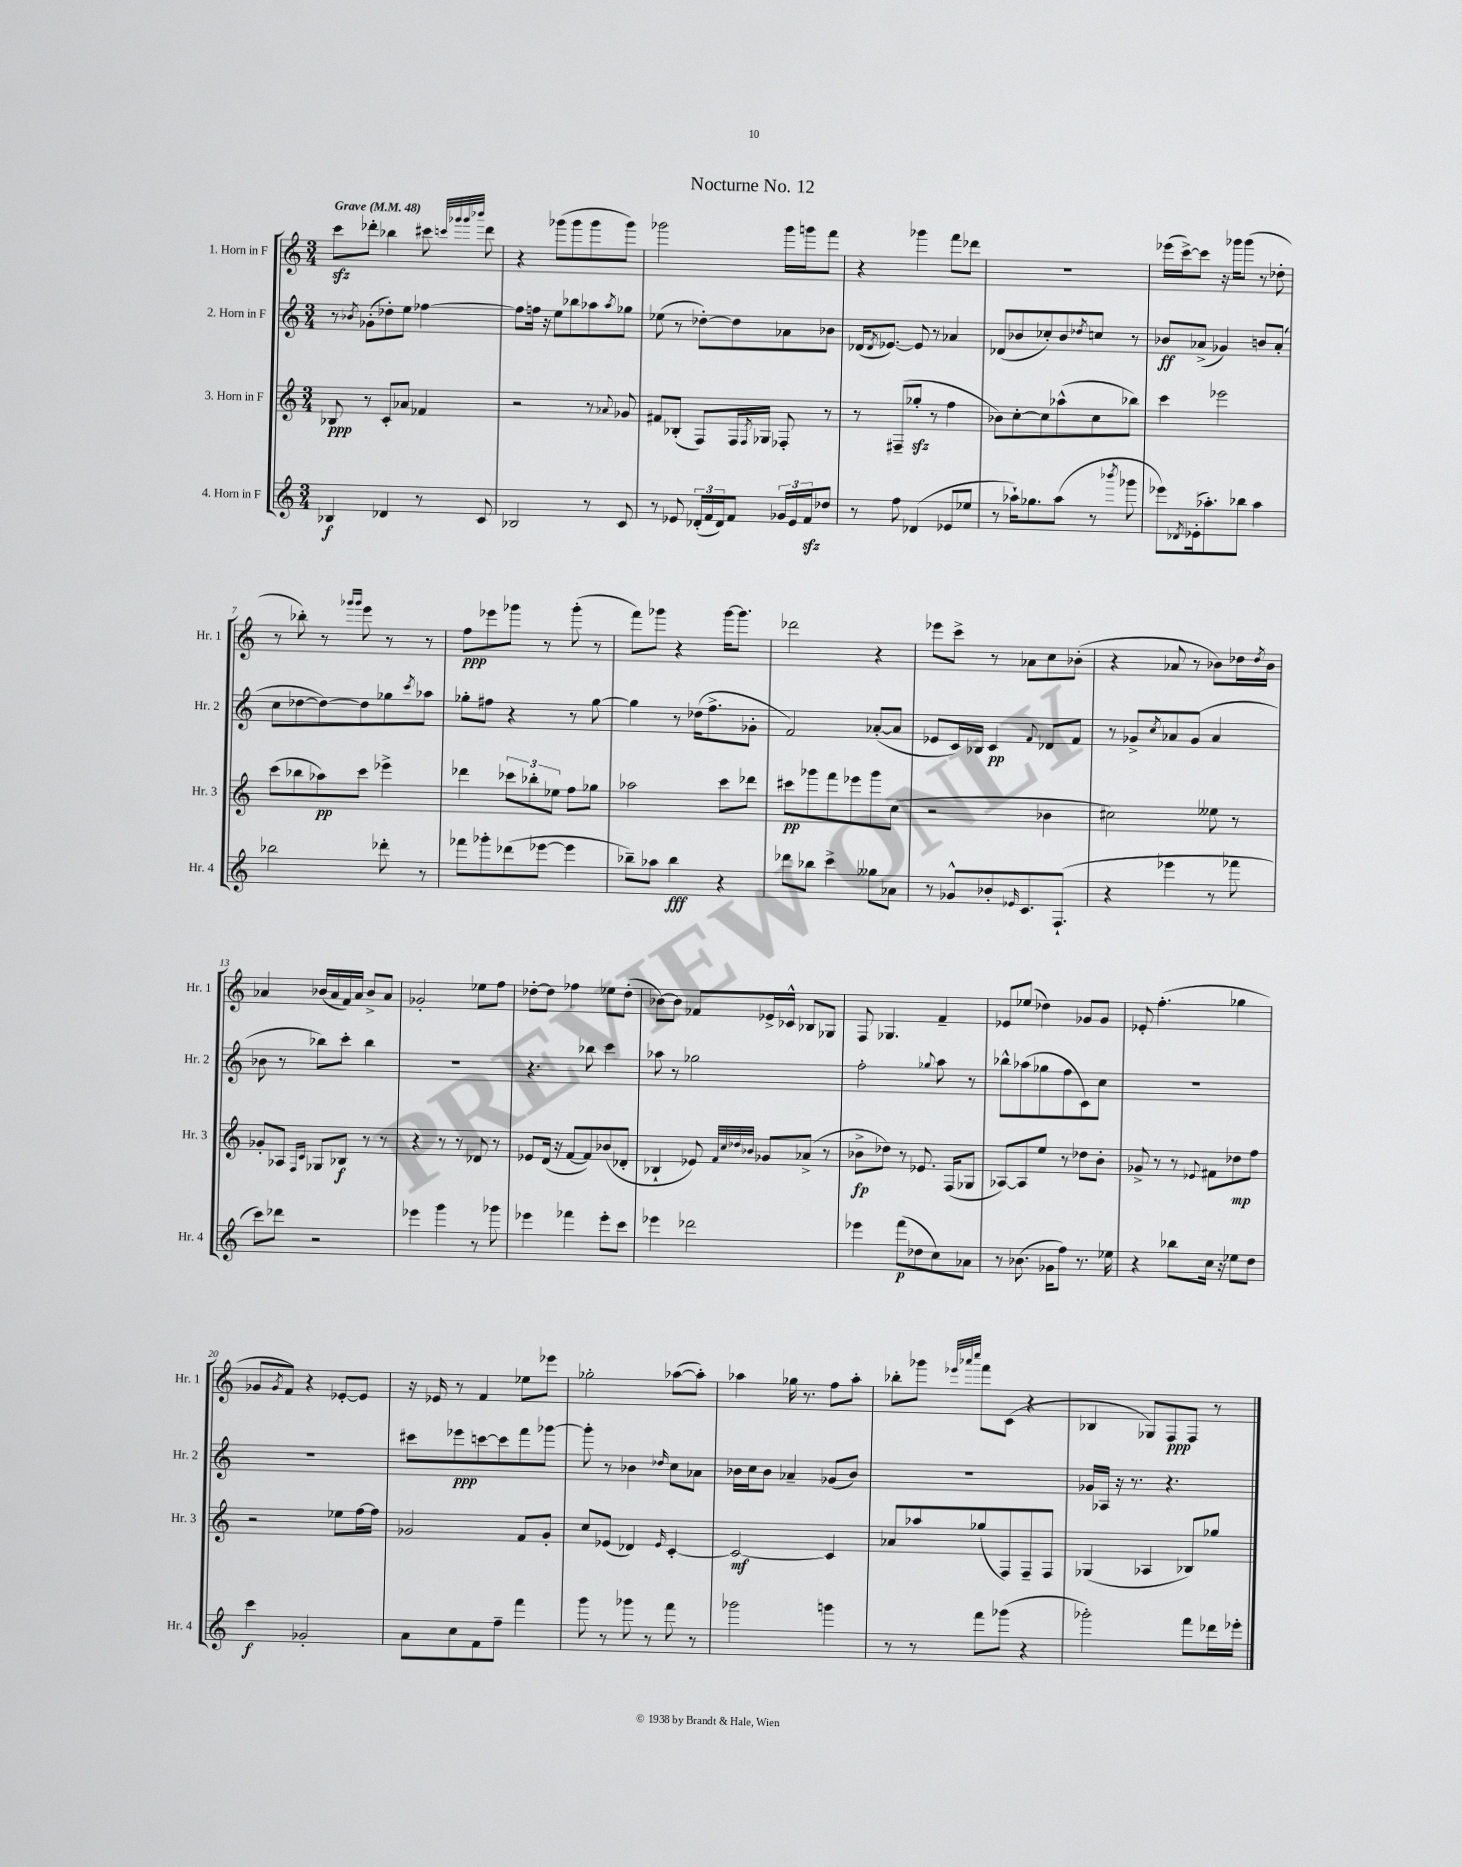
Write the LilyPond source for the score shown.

\header { title = "Nocturne No. 12" }
<<
\new StaffGroup <<
\new Staff = "s0" \with { instrumentName = "1. Horn in F" shortInstrumentName = "Hr. 1" } {
    \clef treble \key c \major \numericTimeSignature \time 3/4 \tempo "Grave" 4 = 48
    c'''8\sfz des'''8-. bes''4 cis'''8 \grace { c'''32 ges'''32 ges'''32 bes'''32 } des'''8 |
    r4 ges'''8( ges'''8 ges'''8 ges'''8) |
    ges'''2 ges'''16 g'''16 f'''8 |
    r4 ges'''4 f'''8 des'''8 |
    R2. |
    ees'''16( c'''16~->) c'''8 r16 ges'''16 ges'''8( r8 des''8-. |
    r8 bes''8-.) r8 \grace { ges'''16 ges'''16 } e'''8 r8 r8 |
    f''8\ppp ees'''8 ges'''8 r8 ges'''8-.( r8 |
    f'''8) ges'''8 r4 ges'''16~ ges'''8. |
    des'''2 r4 |
    ees'''8 c'''8-> r8 aes'8 c''8 bes'8-.( |
    r4 aes'8 r8 bes'8) des''16 \acciaccatura { des''8 } bes'16 |
    aes'4 bes'16( aes'16 f'16) aes'16 bes'8-> aes'8 |
    ges'2-. ees''8 f''8 |
    des''8~-. des''8 fes''4 ees''8 des''8-.( |
    bes'8~) bes'8 fes'8 ees'16-> ces'16-^ bes8 ges8 |
    f8 ges4. f'4-- |
    ees'8 ees''8( des''4) ges'8 ges'8 |
    ees'8-. f''4.-.( ges''4 |
    ges'8 \acciaccatura { ges'8 } f'8) r4 ees'8~-. ees'8 |
    r16 ees'16 r8 f'4 ees''8 ees'''8 |
    ges''2-. aes''8~( aes''8-.) |
    aes''4 ges''16 r8. f''8 aes''8-. |
    bes''8-. ges'''8 \grace { ees'''32 aes'''32 c''''32 } f'''8 c'8( r4 |
    bes4 ges8) f8\ppp f8 r8 \bar "|." |
}
\new Staff = "s1" \with { instrumentName = "2. Horn in F" shortInstrumentName = "Hr. 2" } {
    \clef treble \key c \major \numericTimeSignature \time 3/4
    r8 \acciaccatura { bes'8 } ges'8-.( des''8-.) e''8 fes''4~ |
    fes''8 f''16 r16 e''8 bes''8 aes''8 \acciaccatura { aes''8 } ges''8 |
    ees''8( r8 des''8~-.) des''8 aes'8 bes'8 |
    des'16( \acciaccatura { des'8 } ees'8.~) ees'8 r8 aes'4 |
    des'8( bes'8 ces''8-.) bes'8 \acciaccatura { des''8 } c''8 r8 |
    bes'8\ff aes'8->( ges'4) b'8 aes'8-.( |
    c''8 des''8~ des''8~) des''8 ges''8 \acciaccatura { c'''8 } aes''8 |
    ges''8-. fis''8 r4 r8 ges''8~ |
    ges''4 r8 des''16( f''8.-> ges'8-. |
    f'2) aes'8~-.( aes'8 |
    ees'8 c'16) bes16 c'4\pp \appoggiatura { f'8 } des'8 f'8 |
    r8 ges'8-> \acciaccatura { c''8 } aes'8 ges'8( aes'4 |
    bes'8 r8 bes''8) c'''8-. bes''4 |
    R2. |
    r4. bes''8 c'''4 |
    aes''8 r8 ges''2 |
    f''2-. \appoggiatura { ges''8 } a''8 r8 |
    bes''8-^ aes''8( ges''8 f''8 c'8) c''8 |
    R2. |
    R2. |
    cis'''8 ees'''8\ppp c'''8~ c'''8 f'''8 ges'''8~ |
    ges'''8-. r8 bes'4 \grace { des''16 } c''8 aes'8 |
    bes'16 c''16 bes'8 aes'4-- ges'8( bes'8) |
    R2. |
    ges'16 aes16 r16 r8. r4. \bar "|." |
}
\new Staff = "s2" \with { instrumentName = "3. Horn in F" shortInstrumentName = "Hr. 3" } {
    \clef treble \key c \major \numericTimeSignature \time 3/4
    bes8\ppp r8 c'8-. aes'8 fes'4 |
    r2 r8 \appoggiatura { aes'8 } ges'8 |
    fis'8 bes8-.( f8) f16 \acciaccatura { f8 } ges16 fes8-. r8 |
    r8 fis8--( ges''8-.\sfz r8 f''4 |
    bes'8) c''8~-. c''8 aes''8-^( c''8 bes''8) |
    c'''4 ees'''2 |
    c'''8( bes''8 aes''8\pp) c'''8 ees'''4-> |
    des'''4 \tuplet 3/2 { ces'''8 bes''8-. ees''8 } f''8 ges''8 |
    aes''2 c'''8 des'''8 |
    cis'''8\pp ges'''8 f'''8 ees'''8 ges'''8 c''8( |
    r2 bes'4 |
    cis''2) eeses''8 r8 |
    ges'8-. aes8 \grace { f16 c'16 } ges8 bes8\f r8 r8 |
    r4 r8 r8 des'8 r8 |
    ees'8 d'16( r16 f'8~ f'8) bes'8( des'8-. |
    bes4-! ees'8) \grace { f'32 c''32 des''32 bes'32 } ges'8 aes'8->( r8 |
    bes'8->\fp des''8) r8 ees'8. f16( ges8 |
    aes8~) aes8 e''8 r8 des''8 b'8-. |
    ges'8-> r8 r8 \appoggiatura { ees'8 } fis'8 des''8\mp f''8 |
    r2 ees''8 f''16~ f''16 |
    ges'2 f'8 ges'8-. |
    c''8 ees'8( des'4) \grace { ees'16 } c'4~-. |
    c'2~\mf c'4 |
    aes'8 aes''8 ges''8( f8) f8-- f8 |
    ges4( aes4 bes8) ges''8 \bar "|." |
}
\new Staff = "s3" \with { instrumentName = "4. Horn in F" shortInstrumentName = "Hr. 4" } {
    \clef treble \key c \major \numericTimeSignature \time 3/4
    bes4\f des'4 r8 c'8 |
    bes2 r8 c'8 |
    r8 ees'8 \tuplet 3/2 { des'16-.( f'16 des'16) } f'8 \tuplet 3/2 { ges'16 ees'16 f'16\sfz } des''8 |
    r8 f''8 des'4( ees'8 ees''8 |
    r8 aes''16-!) ges''8. aes''8( r8 \acciaccatura { bes'''8 } ges'''8 |
    ees'''8) \acciaccatura { des'8 } ees'16-.( aes''8.-.) bes''8 aes''4 |
    bes''2 des'''8-. r8 |
    fes'''8 ges'''8-. des'''8( ees'''8~ ees'''4 |
    bes''8--) aes''8 bes''4\fff r4 |
    des'''8 bes''8 c'''4-> geses''8 aes'8 |
    r8 ges'8-^ bes'8-. \grace { ees'16 } c'8. f8.-!( |
    r4 ees'''4 r8 fes'''8 |
    c'''8) des'''8 r2 |
    ees'''4 g'''4 r8 ges'''8 |
    ees'''4 fes'''4 ees'''8-. c'''8 |
    ees'''4 des'''2 |
    ees'''4 f'''8\p( des''8 c''8) aes'8 |
    r8 bes'8.( ges'16 f''8) r8. ees''16 |
    r4 bes''8 c''16 r16 ees''8 d''8 |
    c'''4\f ges'2-. |
    a'8 c''8 f'8 f''8-- f'''4 |
    g'''8 r8 ges'''8 r8 f'''8 r8 |
    ges'''2 g'''4 |
    r8 r8 f'''8 ges'''8( r4 |
    ges'''2-.) f'''8 des'''16 ees'''16-. \bar "|." |
}
>>
>>
